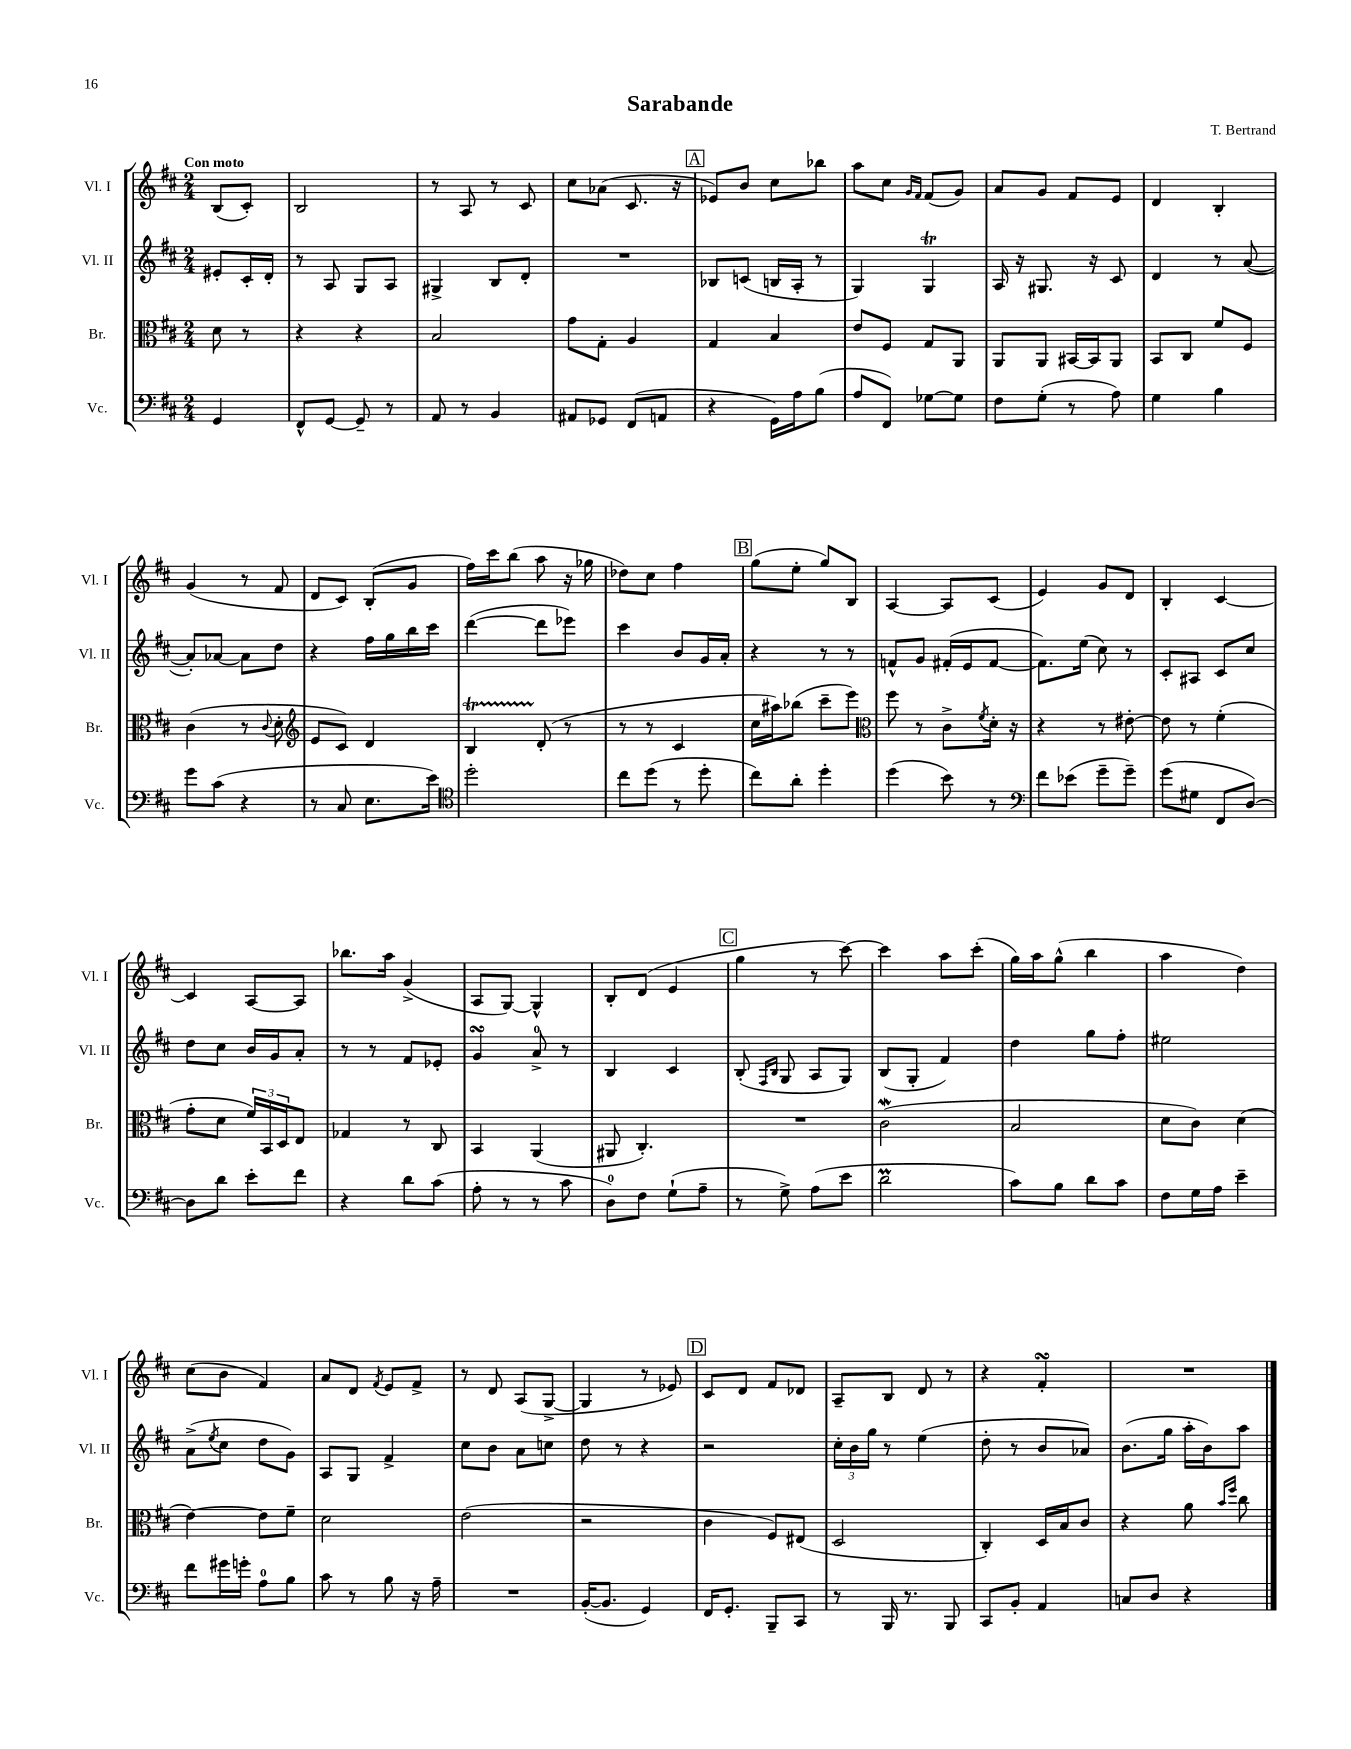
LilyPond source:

\header { title = "Sarabande" composer = "T. Bertrand" }
<<
\new StaffGroup <<
\new Staff = "s0" \with { instrumentName = "Vl. I" shortInstrumentName = "Vl. I" } {
    \clef treble \key d \major \numericTimeSignature \time 2/4 \partial 4 \tempo "Con moto"
    b8( cis'8-.) |
    b2 |
    r8 a8 r8 cis'8 |
    cis''8 aes'8( cis'8. r16 |
    \mark \markup { \box "A" } ees'8) b'8 cis''8 bes''8 |
    a''8 cis''8 \grace { g'16 fis'16 } fis'8( g'8) |
    a'8 g'8 fis'8 e'8 |
    d'4 b4-. |
    g'4( r8 fis'8 |
    d'8 cis'8) b8-.( g'8 |
    fis''16) cis'''16 b''8( a''8 r16 ges''16 |
    des''8) cis''8 fis''4 |
    \mark \markup { \box "B" } g''8( e''8-. g''8) b8 |
    a4~ a8 cis'8( |
    e'4) g'8 d'8 |
    b4-. cis'4~ |
    cis'4 a8~ a8 |
    bes''8. a''16 g'4->( |
    a8 g8~) g4-^ |
    b8-. d'8( e'4 |
    \mark \markup { \box "C" } g''4 r8 cis'''8~) |
    cis'''4 a''8 cis'''8-.( |
    g''16) a''16 g''8-^( b''4 |
    a''4 d''4) |
    cis''8( b'8 fis'4) |
    a'8 d'8 \acciaccatura { fis'8 } e'8 fis'8-> |
    r8 d'8 a8( g8~-> |
    g4 r8 ees'8) |
    \mark \markup { \box "D" } cis'8 d'8 fis'8 des'8 |
    a8-- b8 d'8 r8 |
    r4 fis'4-.\turn |
    R2 \bar "|." |
}
\new Staff = "s1" \with { instrumentName = "Vl. II" shortInstrumentName = "Vl. II" } {
    \clef treble \key d \major \numericTimeSignature \time 2/4 \partial 4
    eis'8-. cis'16-. d'16-. |
    r8 a8 g8 a8 |
    gis4-> b8 d'8-. |
    R2 |
    \mark \markup { \box "A" } bes8 c'8( b16 a16-. r8 |
    g4) g4\trill |
    a16 r16 gis8. r16 cis'8 |
    d'4 r8 a'8~( |
    a'8-.) aes'8~ aes'8 d''8 |
    r4 fis''16 g''16 b''16 cis'''16 |
    d'''4~( d'''8 ees'''8) |
    cis'''4 b'8 g'16 a'16-. |
    \mark \markup { \box "B" } r4 r8 r8 |
    f'8-^ g'8 fis'16-.( e'16 fis'8~ |
    fis'8.) e''16( cis''8) r8 |
    cis'8-. ais8 cis'8 cis''8 |
    d''8 cis''8 b'16 g'16 a'8-. |
    r8 r8 fis'8 ees'8-. |
    g'4\turn a'8-0-> r8 |
    b4 cis'4 |
    \mark \markup { \box "C" } b8-.( \grace { fis16 b16 } g8 a8 g8) |
    b8( g8-. fis'4) |
    d''4 g''8 fis''8-. |
    eis''2 |
    a'8->( \acciaccatura { e''8 } cis''8 d''8 g'8) |
    a8 g8 fis'4-> |
    cis''8 b'8 a'8 c''8 |
    d''8 r8 r4 |
    \mark \markup { \box "D" } r2 |
    \tuplet 3/2 { cis''16-. b'16 g''16 } r8 e''4( |
    d''8-. r8 b'8 aes'8) |
    b'8.( g''16 a''16-. b'16) a''8 \bar "|." |
}
\new Staff = "s2" \with { instrumentName = "Br." shortInstrumentName = "Br." } {
    \clef alto \key d \major \numericTimeSignature \time 2/4 \partial 4
    d'8 r8 |
    r4 r4 |
    b2 |
    g'8 g8-. a4 |
    \mark \markup { \box "A" } g4 b4 |
    e'8 fis8 g8 a,8 |
    a,8 a,8 bis,16~ bis,16 a,8 |
    b,8 cis8 fis'8 fis8 |
    cis'4( r8 \appoggiatura { cis'8 } d'8-. |
    \clef treble e'8 cis'8) d'4 |
    b4\startTrillSpan d'8-.\stopTrillSpan( r8 |
    r8 r8 cis'4 |
    \mark \markup { \box "B" } cis''16 ais''16) bes''8( cis'''8-- e'''8) |
    \clef alto fis''8 r8 cis'8-> \acciaccatura { fis'8 } d'16-. r16 |
    r4 r8 eis'8~-. |
    eis'8 r8 fis'4-.( |
    g'8-. d'8 \tuplet 3/2 { fis'16) b,16 d16 } e8 |
    ges4 r8 cis8 |
    b,4 a,4( |
    ais,8 cis4.-.) |
    \mark \markup { \box "C" } R2 |
    cis'2\mordent( |
    b2 |
    d'8 cis'8) d'4( |
    e'4~) e'8 fis'8-- |
    d'2 |
    e'2( |
    r2 |
    \mark \markup { \box "D" } cis'4 fis8) eis8( |
    d2 |
    cis4-.) d16 b16 cis'8 |
    r4 a'8 \grace { b'16 fis''16 } cis''8 \bar "|." |
}
\new Staff = "s3" \with { instrumentName = "Vc." shortInstrumentName = "Vc." } {
    \clef bass \key d \major \numericTimeSignature \time 2/4 \partial 4
    g,4 |
    fis,8-^ g,8~ g,8-- r8 |
    a,8 r8 b,4 |
    ais,8 ges,8 fis,8( a,8 |
    \mark \markup { \box "A" } r4 g,16) a16 b8( |
    a8 fis,8) ges8~ ges8 |
    fis8 g8-.( r8 a8) |
    g4 b4 |
    g'8 cis'8( r4 |
    r8 cis8 e8. e'16) |
    \clef tenor d''2-. |
    cis''8 d''8( r8 d''8-. |
    \mark \markup { \box "B" } cis''8) a'8-. d''4-. |
    d''4( b'8) r8 |
    \clef bass fis'8 ees'8( g'8-- g'8--) |
    g'8( gis8 fis,8 d8~) |
    d8 d'8 e'8-. fis'8 |
    r4 d'8 cis'8( |
    a8-. r8 r8 cis'8 |
    d8-0) fis8 g8-!( a8-- |
    \mark \markup { \box "C" } r8 g8->) a8( e'8 |
    d'2\prall |
    cis'8) b8 d'8 cis'8 |
    fis8 g16 a16 e'4-- |
    fis'8 gis'16 g'16-. a8-0 b8 |
    cis'8 r8 b8 r16 a16-- |
    R2 |
    b,16~-.( b,8. g,4) |
    \mark \markup { \box "D" } fis,16 g,8.-. b,,8-- cis,8 |
    r8 b,,16 r8. b,,8 |
    cis,8 b,8-. a,4 |
    c8 d8 r4 \bar "|." |
}
>>
>>
\layout { \context { \Score \remove "Bar_number_engraver" } }
